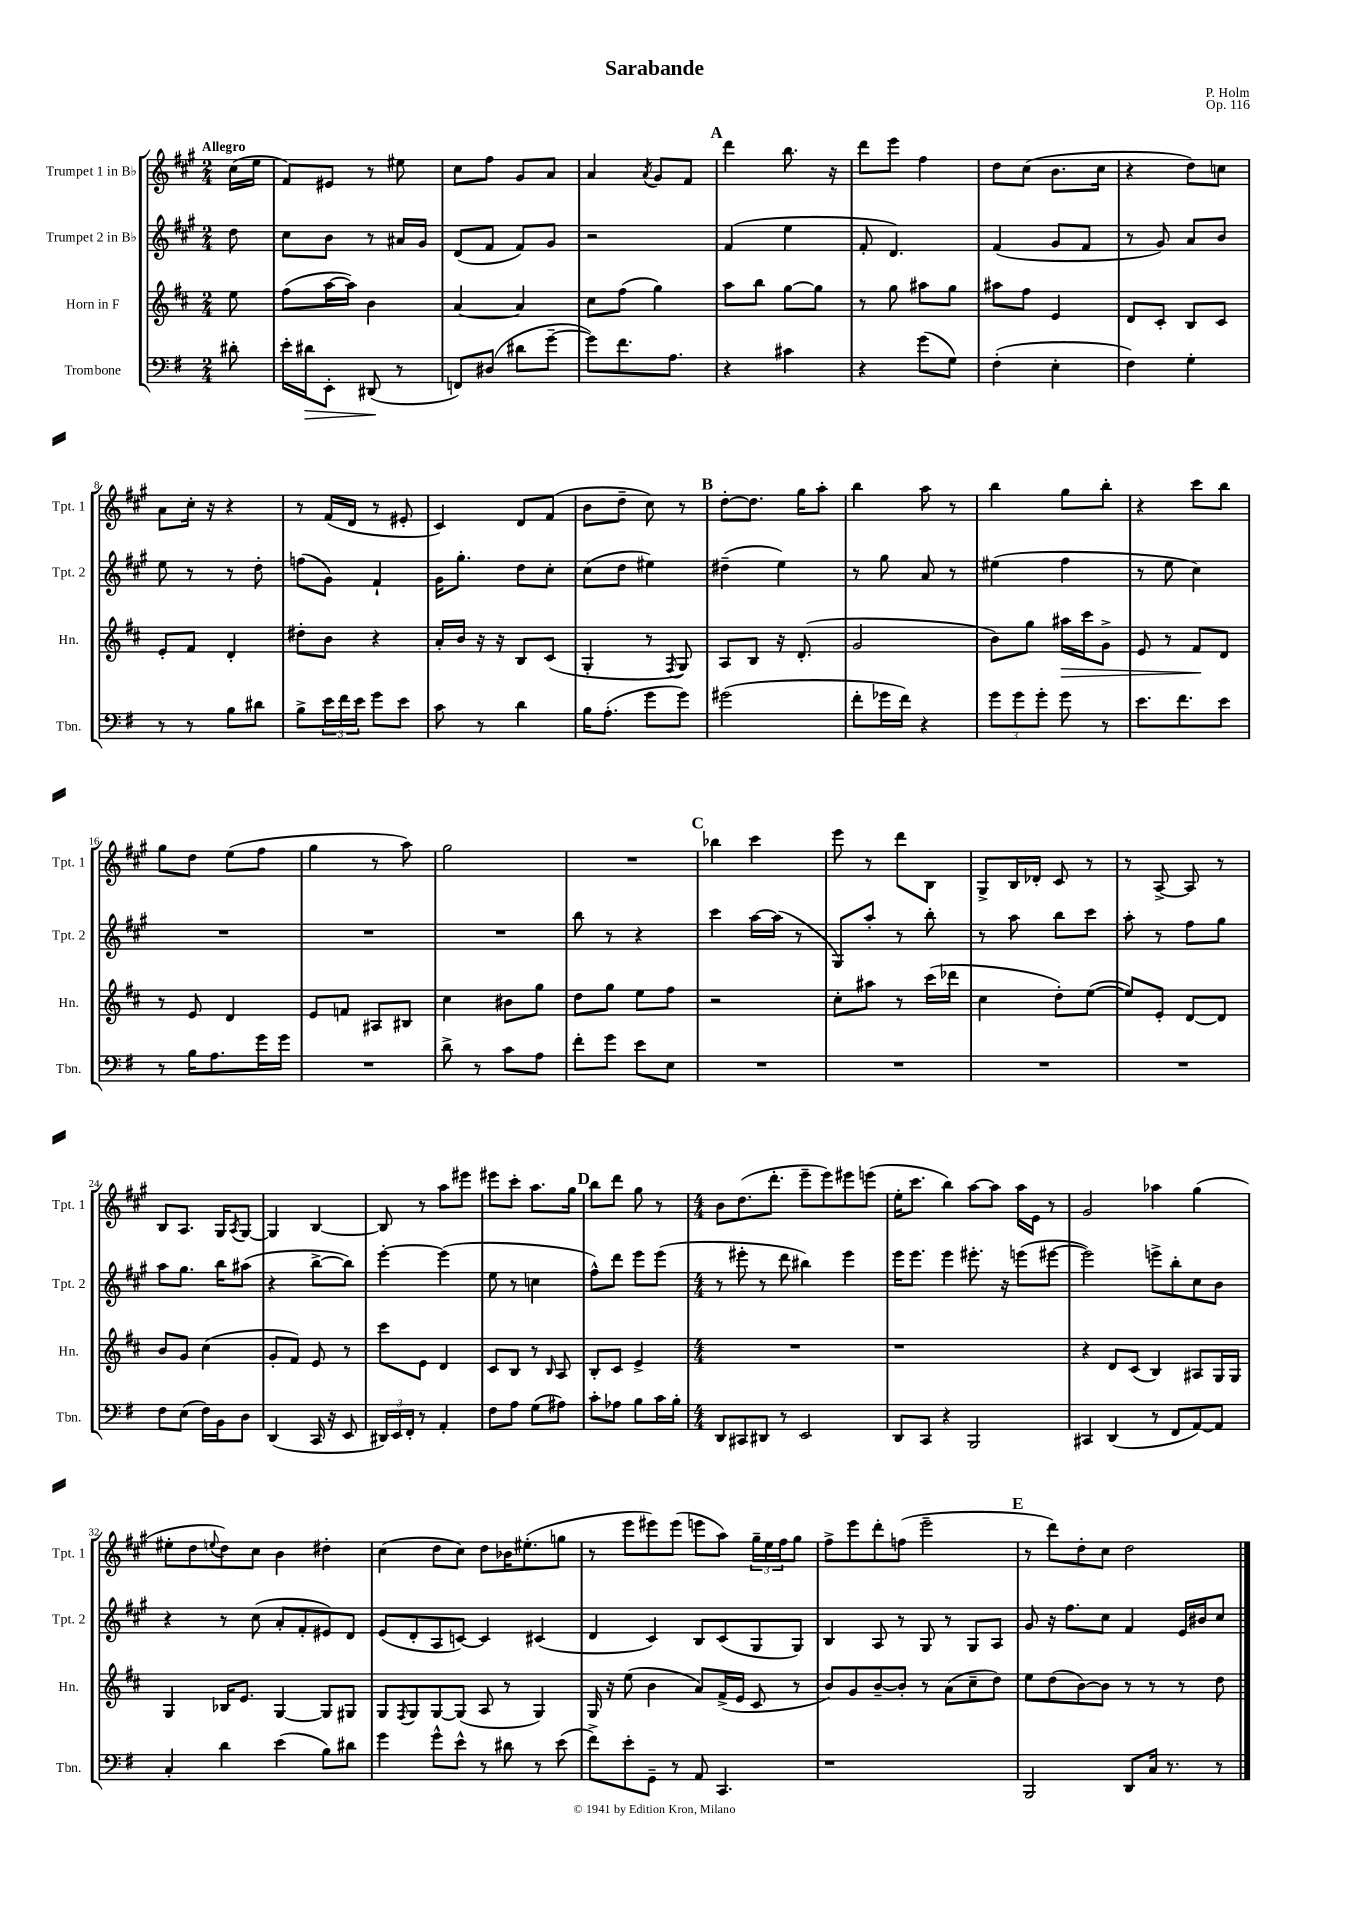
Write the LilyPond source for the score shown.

\header { title = "Sarabande" composer = "P. Holm" opus = "Op. 116" }
<<
\new StaffGroup <<
\new Staff = "s0" \with { instrumentName = "Trumpet 1 in Bb" shortInstrumentName = "Tpt. 1" } {
    \clef treble \key a \major \numericTimeSignature \time 2/4 \partial 8 \tempo "Allegro"
    cis''16( e''16 |
    fis'8) eis'8 r8 eis''8 |
    cis''8 fis''8 gis'8 a'8 |
    a'4 \acciaccatura { a'8 } gis'8 fis'8 |
    \mark \markup { \bold "A" } d'''4 b''8. r16 |
    d'''8 e'''8 fis''4 |
    d''8 cis''8( b'8. cis''16 |
    r4 d''8) c''8 |
    a'8 cis''16-. r16 r4 |
    r8 fis'16( d'16 r8 eis'8-. |
    cis'4) d'8 fis'8( |
    b'8 d''8-- cis''8) r8 |
    \mark \markup { \bold "B" } d''8~-. d''8. gis''16 a''8-. |
    b''4 a''8 r8 |
    b''4 gis''8 b''8-. |
    r4 cis'''8 b''8 |
    gis''8 d''8 e''8( fis''8 |
    gis''4 r8 a''8) |
    gis''2 |
    R2 |
    \mark \markup { \bold "C" } bes''4 cis'''4 |
    e'''8 r8 d'''8 b8 |
    gis8-> b16 des'16-. cis'8 r8 |
    r8 a8~-> a8 r8 |
    b8 a8. gis16 \acciaccatura { a8 } gis8~ |
    gis4 b4~ |
    b8 r8 a''8 eis'''8 |
    eis'''8 cis'''8-. a''8. gis''16 |
    \mark \markup { \bold "D" } b''8 d'''8 gis''8 r8 |
    \numericTimeSignature \time 4/4 b'8 d''8.( d'''8.-. e'''8-- e'''8) eis'''8 e'''8( |
    e''16-. cis'''8. b''4) a''8~ a''8 a''16 e'16 r8 |
    gis'2 aes''4 gis''4( |
    eis''8-. d''8 \appoggiatura { e''8 } d''8) cis''8 b'4 dis''4-. |
    cis''4( d''8 cis''8) d''8 bes'16 eis''8.-.( g''8 |
    r8 e'''8 eis'''8) eis'''8( e'''8 a''8) \tuplet 3/2 { gis''16-- e''16 fis''16 } gis''8 |
    fis''8-> e'''8 d'''8-. f''8( e'''2-- |
    \mark \markup { \bold "E" } r8 d'''8) d''8-. cis''8 d''2 \bar "|." |
}
\new Staff = "s1" \with { instrumentName = "Trumpet 2 in Bb" shortInstrumentName = "Tpt. 2" } {
    \clef treble \key a \major \numericTimeSignature \time 2/4 \partial 8
    d''8 |
    cis''8 b'8 r8 ais'16 gis'16 |
    d'8( fis'8 fis'8) gis'8 |
    r2 |
    \mark \markup { \bold "A" } fis'4( e''4 |
    fis'8-. d'4.) |
    fis'4( gis'8 fis'8 |
    r8 gis'8) a'8 b'8 |
    e''8 r8 r8 d''8-. |
    f''8( gis'8) fis'4-! |
    gis'16 gis''8.-. d''8 cis''8-. |
    cis''8( d''8 eis''4) |
    \mark \markup { \bold "B" } dis''4--( e''4) |
    r8 gis''8 a'8 r8 |
    eis''4( fis''4 |
    r8 e''8 cis''4) |
    R2 |
    R2 |
    R2 |
    b''8 r8 r4 |
    \mark \markup { \bold "C" } cis'''4 a''16~ a''16( r8 |
    gis8) a''8-. r8 b''8-. |
    r8 a''8 b''8 cis'''8 |
    a''8-. r8 fis''8 gis''8 |
    a''8 gis''8. b''16 ais''8( |
    r4 b''8~-> b''8) |
    e'''4~-. e'''4( |
    e''8 r8 c''4 |
    \mark \markup { \bold "D" } fis''8-^) d'''8 e'''8 e'''8( |
    \numericTimeSignature \time 4/4 r8 eis'''8-. r8 d'''8 bis''4) eis'''4 |
    e'''16 e'''8. e'''4 eis'''8.-. r16 e'''8( eis'''8~ |
    eis'''2) e'''8-> b''8-. cis''8 b'8 |
    r4 r8 cis''8( a'8-. fis'8-. eis'8) d'8 |
    e'8( d'8-. a8 c'8~) c'4 cis'4( |
    d'4 cis'4) b8 cis'8( gis8 gis8) |
    b4 a8 r8 gis8 r8 gis8 a8 |
    \mark \markup { \bold "E" } gis'8 r16 fis''8. cis''8 fis'4 e'16 bis'16 cis''8 \bar "|." |
}
\new Staff = "s2" \with { instrumentName = "Horn in F" shortInstrumentName = "Hn." } {
    \clef treble \key d \major \numericTimeSignature \time 2/4 \partial 8
    e''8 |
    fis''8( a''16~ a''16) b'4 |
    a'4~ a'4 |
    cis''8 fis''8( g''4) |
    \mark \markup { \bold "A" } a''8 b''8 g''8~ g''8 |
    r8 g''8 ais''8 g''8 |
    ais''8 fis''8 e'4 |
    d'8 cis'8-. b8 cis'8 |
    e'8-. fis'8 d'4-. |
    dis''8-. b'8 r4 |
    a'16-. b'16 r16 r16 b8 cis'8( |
    g4-. r8 \acciaccatura { fis8 } g8) |
    \mark \markup { \bold "B" } a8 b8 r16 d'8.-.( |
    g'2 |
    b'8) g''8 ais''16\> cis'''16 g'8-> |
    e'8 r8 fis'8\! d'8 |
    r8 e'8 d'4 |
    e'8 f'8 ais8 bis8 |
    cis''4 bis'8 g''8 |
    d''8 g''8 e''8 fis''8 |
    \mark \markup { \bold "C" } r2 |
    cis''8-. ais''8 r8 cis'''16( des'''16 |
    cis''4 d''8-.) e''8~( |
    e''8) e'8-. d'8~ d'8 |
    b'8 g'8 cis''4( |
    g'8-. fis'8) e'8 r8 |
    cis'''8 e'8 d'4 |
    cis'8 b8 r8 \grace { b16 } a8 |
    \mark \markup { \bold "D" } b8-. cis'8 e'4-> |
    \numericTimeSignature \time 4/4 R1 |
    r1 |
    r4 d'8 cis'8( b4) ais8 g16 g16 |
    g4 bes16 e'8. g4~ g8 gis8 |
    g8 \acciaccatura { fis8 } g8 g8~ g8( a8 r8 g4) |
    g16 r16 e''8( b'4 a'8) fis'16->( e'16 cis'8 r8 |
    b'8) g'8 b'8~-- b'8-. r8 a'8( cis''8-- d''8) |
    \mark \markup { \bold "E" } e''8 d''8( b'8~) b'8 r8 r8 r8 d''8 \bar "|." |
}
\new Staff = "s3" \with { instrumentName = "Trombone" shortInstrumentName = "Tbn." } {
    \clef bass \key g \major \numericTimeSignature \time 2/4 \partial 8
    dis'8-. |
    e'16-. dis'16\> e,8-. dis,8\!( r8 |
    f,8) dis8( dis'8 g'8~-- |
    g'8) fis'8. a8. |
    \mark \markup { \bold "A" } r4 cis'4 |
    r4 g'8( g8) |
    fis4-.( e4-. |
    fis4) g4-. |
    r8 r8 b8 dis'8 |
    b8-> \tuplet 3/2 { e'16 fis'16 e'16 } g'8 e'8 |
    c'8 r8 d'4 |
    b16 a8.-.( g'8 g'8) |
    \mark \markup { \bold "B" } gis'2( |
    fis'8-. ges'16 fis'16) r4 |
    \tuplet 3/2 { g'8 g'8 g'8-. } g'8 r8 |
    e'8. fis'8. e'8 |
    r8 b16 a8. g'16 g'16 |
    R2 |
    d'8-> r8 c'8 a8 |
    fis'8-. g'8 e'8 e8 |
    \mark \markup { \bold "C" } R2 |
    R2 |
    R2 |
    R2 |
    fis8 e8( fis16) b,16 d8 |
    d,4( c,16 r16 e,8 |
    \tuplet 3/2 { dis,16) e,16 fis,16-. } r8 a,4-. |
    fis8 a8 g8( ais8) |
    \mark \markup { \bold "D" } c'8-. aes8 b8 c'16 b16-. |
    \numericTimeSignature \time 4/4 d,8 cis,8 dis,8 r8 e,2 |
    d,8 c,8 r4 b,,2 |
    cis,4 d,4( r8 fis,8 a,8~) a,8 |
    c4-. d'4 e'4( b8) dis'8 |
    g'4 g'8-^ e'8-^ r8 dis'8 r8 e'8( |
    fis'8->) e'8-. g,8-- r8 a,8 c,4. |
    r1 |
    \mark \markup { \bold "E" } b,,2 d,8 c16 r8. r8 \bar "|." |
}
>>
>>
